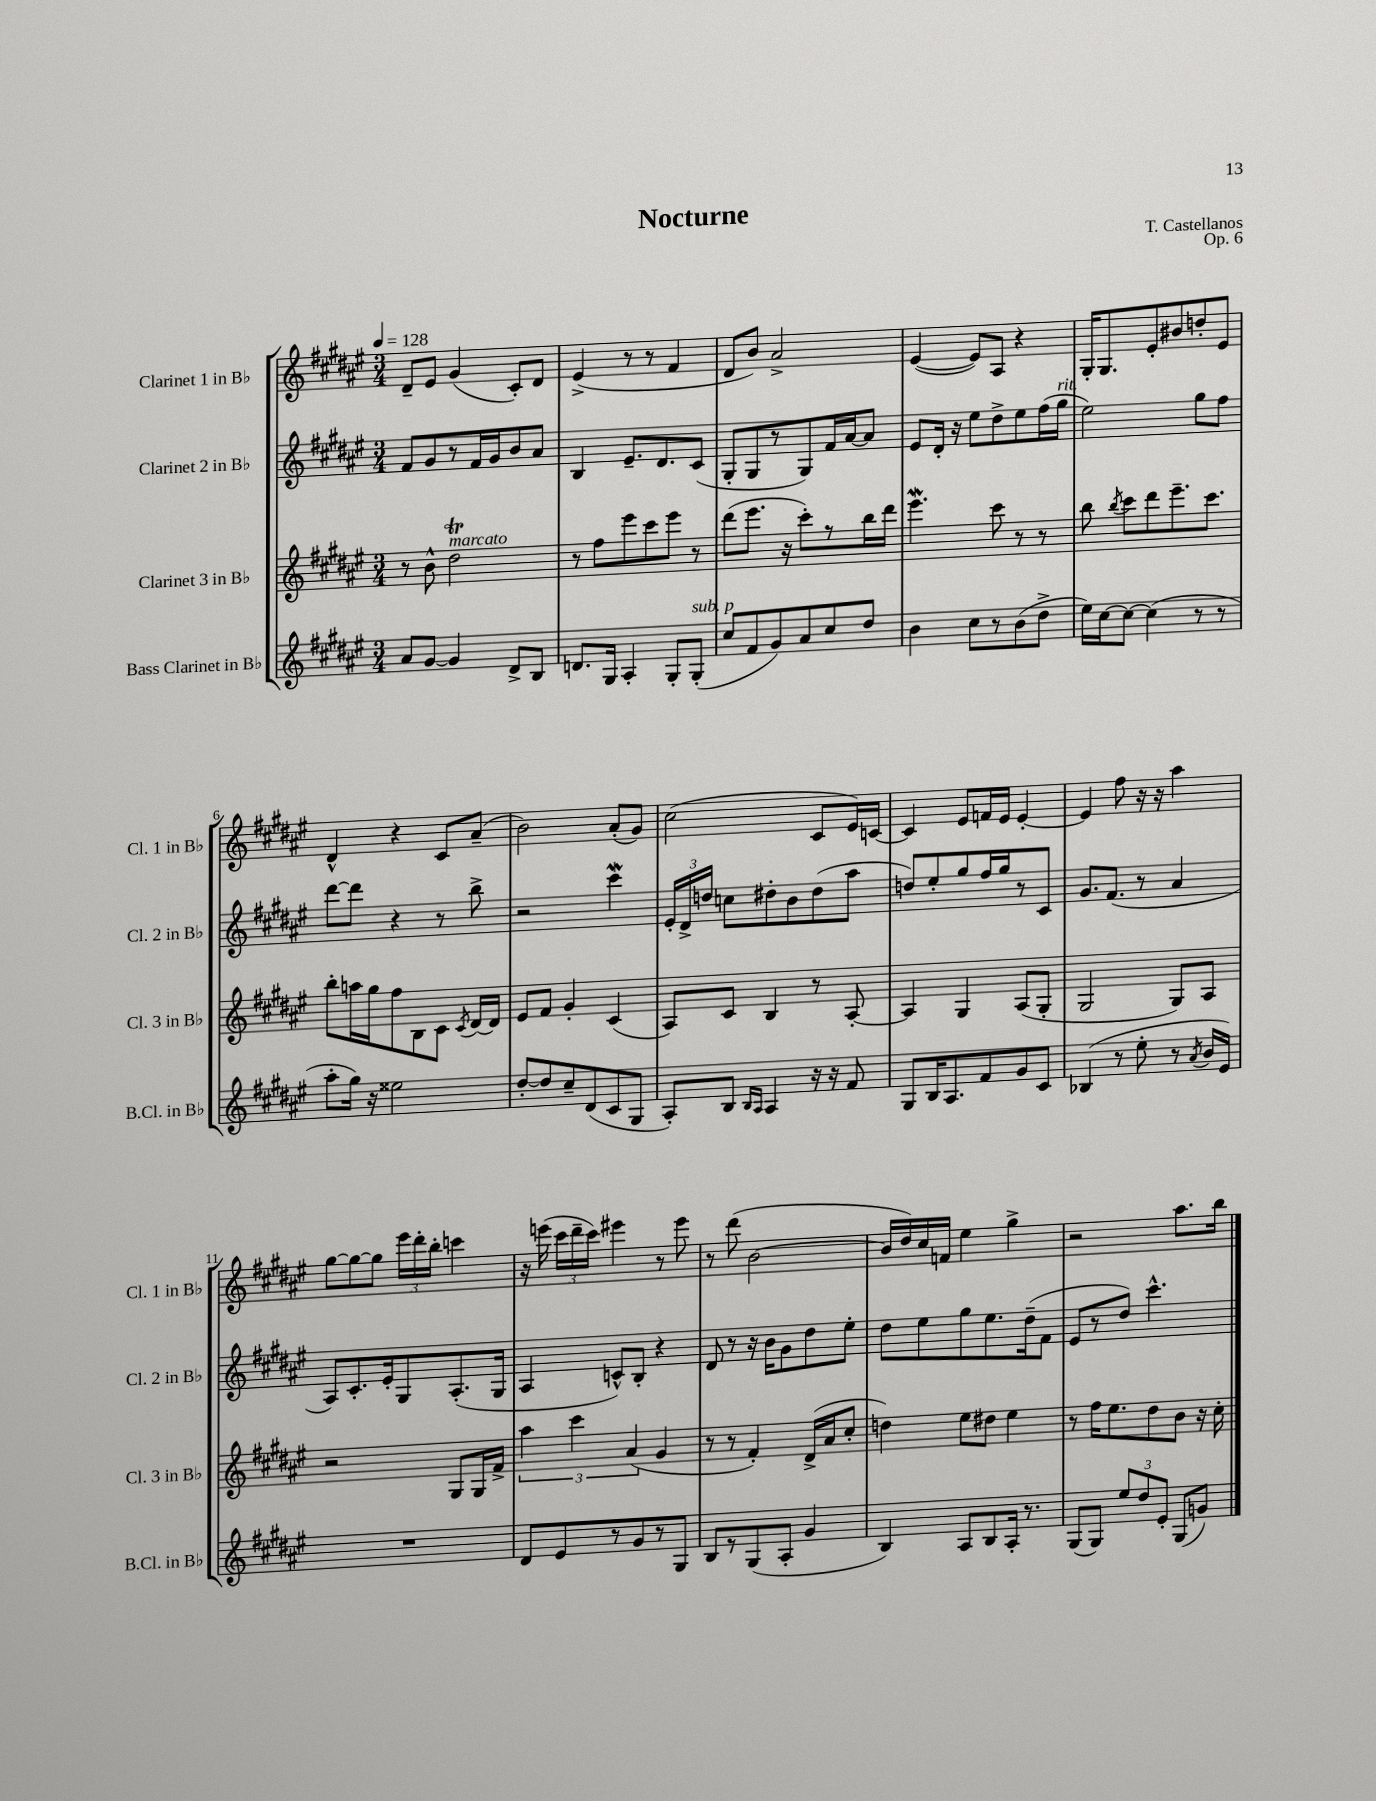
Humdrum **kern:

**kern	**kern	**kern	**kern
*staff4	*staff3	*staff2	*staff1
*clefG2	*clefG2	*clefG2	*clefG2
*k[f#c#g#d#a#e#]	*k[f#c#g#d#a#e#]	*k[f#c#g#d#a#e#]	*k[f#c#g#d#a#e#]
*M3/4	*M3/4	*M3/4	*M3/4
*MM128	*MM128	*MM128	*MM128
8a#/L	8r	8f#/L	8d#~/L
[8g#/J	8b^^\	8g#/	8e#/J
4g#/]	2dd#\	8r	(4g#/
.	.	16f#/L	.
.	.	16g#/J	.
8d#^/L	.	8b/	8c#'/L)
8B/J	.	8a#/J	8d#/J
=	=	=	=
8.d/L	8r	4B/	(4e#^/
.	8ff#\L	.	.
16G#/Jk	.	.	.
4A#'/	8eee#\	8.e#~/L	8r
.	8ccc#\	.	8r
.	.	8.d#/	.
8G#'/L	8eee#\J	.	4f#/
(8G#'/J	8r	(8c#/J	.
=	=	=	=
8cc#/L	(8ddd#\L	8G#'/L	8d#/L
8f#/	8.eee#\J	8G#/	8b/J)
8g#/)	.	8r	2a#^/
.	16r	.	.
8a#/	8ccc#'\L)	8G#/)	.
8cc#/	8r	16f#/L	.
.	.	[16a#/J	.
8dd#/J	16bb\L	8a#/]J	.
.	16ddd#\JJ	.	.
=	=	=	=
4b\	4.eee#\	8e#/L	([4e#/
.	.	16d#'/Jk	.
.	.	16r	.
8cc#\L	.	8ee#\L	8e#/]L)
8r	8ccc#\	8dd#^\	8A#/J
(8b\	8r	8ee#\	4r
8dd#^\J	8r	(16ff#\L	.
.	.	16gg#\JJ	.
=	=	=	=
16ee#\LL)	8bb\	2ee#\)	16G#'/LK
[16cc#\J	.	.	8.G#/
.	8qbb/	.	.
8cc#\_J	8ccc#\L	.	.
(4cc#\]	8ddd#\	.	8e#'/
.	8.eee#~\	.	8b#/
8r	.	8gg#\L	8dd'/
.	8.ccc#\J	.	.
8r	.	8ff#\J	8e#/J
=	=	=	=
8aa#'\L	8bb'\L	[8ddd#\L	4d#^^/
16gg#\Jk)	16aa\L	8ddd#\]J	.
16r	16gg#\J	.	.
2ee##\	8ff#\	4r	4r
.	8B\	.	.
.	8c#\J	8r	8c#/L
.	8qc#/	.	.
.	[16d#/LL	8bb^\	(8a#~/J
.	16d#/]JJ	.	.
=	=	=	=
[8dd#'/L	8e#/L	2r	2b\)
8dd#/]	8f#/J	.	.
8cc#~/	4g#'/	.	.
(8d#/	.	.	.
8c#/	(4c#/	4ccc#\	(8a#'/L
8G#/J	.	.	8g#/J)
=	=	=	=
8A#'/L)	8A#/L)	24e#'/LL	(2cc#\
.	.	24d#^/	.
.	.	24dd/JJ	.
8B/J	8c#/J	8cc\L	.
16qqB/LL	.	.	.
16qqA#/JJ	.	.	.
4A#/	4B/	8dd#'\	.
.	.	8b\	.
16r	8r	(8dd#\	8c#/L
16r	.	.	.
8f#/	[8A#'/	8aa#\J	16e#/L)
.	.	.	[16c/JJ
=	=	=	=
8G#/L	4A#/]	8dd/L)	4c/]
16B/K	.	8ee#'/	.
8.A#/	.	.	.
.	4G#/	8gg#/	8e#/L
8f#/	.	16ff#/L	16f/L
.	.	16gg#/J	16e#/JJ
8g#/	(8A#/L	8r	[4e#'/
8c#/J	8G#'/J	8c#/J	.
=	=	=	=
(4B-/	2G#/	8.g#/L	4e#/]
.	.	(8.f#/J	.
8r	.	.	8ff#\
8ee#'\	.	8r	16r
.	.	.	16r
8r	8G#/L)	4a#/	4aa#\
8qa#/	.	.	.
16b/LL	8A#/J	.	.
16e#/JJ)	.	.	.
=	=	=	=
2.r	2r	8A#/L)	[8gg#\L
.	.	8.c#'/	8gg#\_
.	.	.	8gg#\]J
.	.	16e#'/k	.
.	.	8G#/	24eee#\LL
.	.	.	24ddd#'\
.	.	.	24bb'\JJ
.	8G#/L	(8.A#'/	4ccc\
.	16G#/L	.	.
.	16f#^/JJ	16G#/Jk	.
=	=	=	=
8d#/L	6aa#\	4A#/	16r
.	.	.	(16eee\
8e#/	.	.	24ccc#\LL
.	6ccc#\	.	24ddd#~\
.	.	.	24ccc#\JJ)
8r	.	8c^^/L)	4eee#\
.	(6a#/	.	.
8g#/	.	8B'/J	.
8r	4g#/	4r	8r
8G#/J	.	.	8eee#\
=	=	=	=
8B/L	8r	8d#/	8r
8r	8r	8r	(8ddd#\
(8G#/	4f#'/)	16r	[2b\
.	.	16b\LK	.
8A#'/J	.	8g#\	.
4g#/	(16d#^/LL	8dd#\	.
.	16a#/J	.	.
.	8cc#'/J	8ee#'\J	.
=	=	=	=
4B/)	4dd\)	8dd#\L	16b/]LL
.	.	.	16dd#/)
.	.	8ee#\	16cc#/
.	.	.	16f/JJ
8A#/L	8ee#\L	8gg#\	4ee#\
8B/	8dd#\J	8.ee#\	.
16A#'/Jk	4ee#\	.	4gg#^\
8.r	.	(16dd#~\k	.
.	.	8f#\J	.
=	=	=	=
(8G#/L	8r	8e#/L	2r
8G#/J)	16ff#\LK	8r	.
.	8.ee#\	.	.
12ee#/L	.	8dd#/J)	.
12dd#/	.	.	.
.	8dd#\	4.ccc#^^\	.
12e#'/J	.	.	.
(8G#/L	8b\J	.	8.aa#\L
8g/J)	16r	.	.
.	16cc#'\	.	16bb\Jk
==	==	==	==
*-	*-	*-	*-
